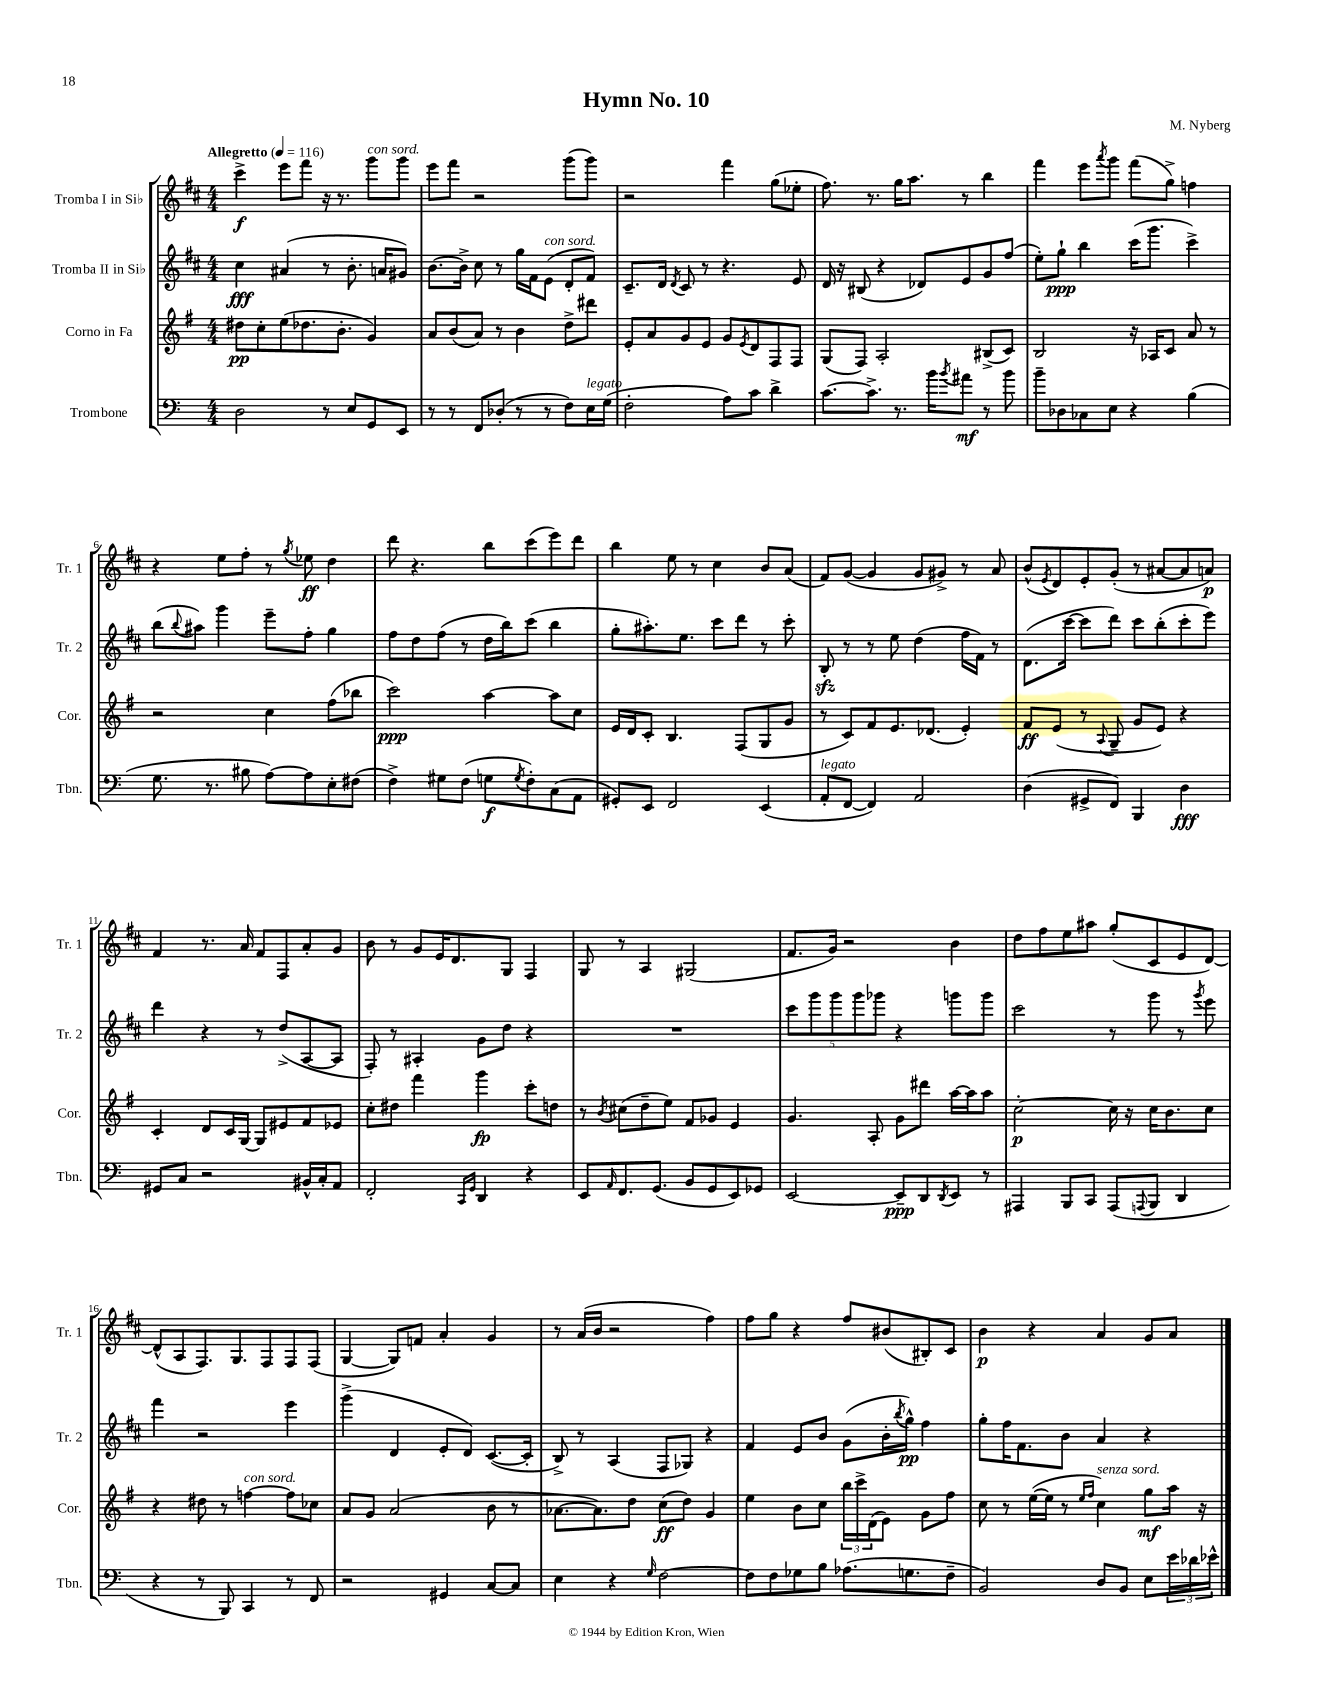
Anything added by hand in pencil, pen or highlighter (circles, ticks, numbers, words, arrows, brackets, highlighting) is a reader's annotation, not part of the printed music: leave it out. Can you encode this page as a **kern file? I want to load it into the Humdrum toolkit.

**kern	**kern	**kern	**kern
*staff4	*staff3	*staff2	*staff1
*clefF4	*clefG2	*clefG2	*clefG2
*k[]	*k[f#]	*k[f#c#]	*k[f#c#]
*M4/4	*M4/4	*M4/4	*M4/4
*MM116	*MM116	*MM116	*MM116
2D	8dd#	4cc#	4ccc#^
.	8cc'	.	.
.	(8ee	(4a#	8eee
.	8.dd-	.	8fff#
8r	.	8r	16r
.	8.b'	.	8.r
8E	.	8.b'	.
8GG	4g)	.	8ggg
.	.	16a	.
8EE	.	8g#)	8ggg
=	=	=	=
8r	8a	[8.b	8eee
8r	(8b	.	8fff#
.	.	16b^]	.
8FF	8a)	8cc#	2r
(8D-'	8r	8r	.
8r	4b	16gg	.
.	.	16f#	.
8r	.	(8e	.
8F)	8dd^	8d'	(8ggg
16E	8ddd#	8f#)	8ggg)
(16G	.	.	.
=	=	=	=
2F'	8e'	8.c#~	2r
.	8a	.	.
.	.	16d	.
.	.	8qd	.
.	8g	8c#	.
.	8e	8r	.
8A)	8g	4.r	4fff#
.	8qe	.	.
8c	8d	.	.
4d^	8F#	.	(8gg
.	8F#	8e	8ee-'
=	=	=	=
[8.c	(8G	16d	8.ff#)
.	.	16r	.
.	8F#)	(8B#	.
8.c^]	.	.	8.r
.	2A'	4r	.
8.r	.	.	16gg
.	.	.	8.aa
.	.	8d-)	.
16b	.	.	.
8qb	.	.	.
8a#	.	8e	8r
8r	(8B#^	8g	4bb
8b	8c)	(8ff#	.
=	=	=	=
8b~	2B	8ee')	4fff#
8D-	.	8gg`	.
8C-	.	4bb	8eee
.	.	.	8qaaa
8E	.	.	8ggg
4r	16r	(16ccc#	(8fff#
.	16A-	8.ggg	.
.	8c	.	8gg^)
(4B	8a	4ccc#^)	4ff
.	8r	.	.
=	=	=	=
8.G	2r	(8bb	4r
.	.	8qqbb	.
.	.	8aa#)	.
8.r	.	.	.
.	.	4ggg	8ee
8B#	.	.	8ff#'
[8A)	4cc	8eee~	8r
.	.	.	8qgg
8A]	.	8ff#'	8ee-
8E'	(8ff#	4gg	4dd
(8F#	8bb-	.	.
=	=	=	=
4F^)	2ccc)	8ff#	8ddd
.	.	8dd	4.r
8G#	.	(8ff#	.
(8F	.	8r	.
8G	[4aa	16dd	8bb
.	.	16bb)	.
8qG	.	.	.
8F')	.	(8ccc#	(8ccc#
(8C	8aa]	4bb	8eee)
8AA	8cc	.	8ddd
=	=	=	=
8GG#')	16e	8gg'	4bb
.	16d	.	.
8EE	8c'	8.aa#')	.
2FF	4.B	.	8ee
.	.	8.ee	.
.	.	.	8r
.	.	8ccc#	4cc#
.	(8F#	8ddd	.
(4EE	8G	8r	8b
.	8g	8ccc#'	(8a
=	=	=	=
8AA'	8r	8B'	8f#)
[8FF	8c)	8r	([8g
4FF])	8f#	8r	4g]
.	8.e	8ee	.
2AA	.	(4dd	8g
.	(8.d-	.	.
.	.	.	8g#^)
.	4e')	16ff#	8r
.	.	16f#)	.
.	.	8r	8a
=	=	=	=
(4D	8f#	(8.d	(8b^^
.	.	.	8qe
.	(8e	.	8d)
.	.	[16ccc#	.
8GG#^	8r	8ccc#]	8e'
.	8qqA	.	.
8FF)	8G~	8ddd)	(8g'
4BBB	8g	8ccc#	8r
.	8e)	(8bb'	[8a#
4D	4r	8ccc#'	8a#]
.	.	8eee)	8a)
=	=	=	=
8GG#	4c'	4ddd	4f#
8C	.	.	.
2r	8d	4r	8.r
.	16c	.	.
.	[16G	.	16a
.	8G]	8r	8f#
.	8e#	(8dd^	8F#
16BB#^^	8f#	[8A	8a'
16C'	.	.	.
8AA	8e-	8A]	8g
=	=	=	=
2FF'	8cc'	8F#')	8b
.	8dd#	8r	8r
.	4fff#	4A#'	8g
.	.	.	16e
.	.	.	8.d
16qqCC	.	.	.
16qqGG	.	.	.
4DD	4ggg	8g	.
.	.	8dd	8G
4r	8ccc'	4r	4F#
.	8dd	.	.
=	=	=	=
8EE	8r	1r	8G
16qqAA	8qb	.	.
8.FF	(8cc#	.	8r
.	8dd~	.	4A
(8.GG	.	.	.
.	8ee)	.	.
8BB	8f#	.	(2G#
8GG	8g-	.	.
8EE)	4e	.	.
8GG-	.	.	.
=	=	=	=
[2EE	4.g	10ccc#	8.f#
.	.	10ggg	.
.	.	.	16g)
.	.	10ggg	.
.	.	.	2r
.	.	10ggg	.
.	8A'	.	.
.	.	10ggg-	.
8EE~]	8g	4r	.
8DD	8ddd#	.	.
8qDD	.	.	.
8EE	[16aa	8ggg	4b
.	16aa]	.	.
8r	8aa	8ggg	.
=	=	=	=
4AAA#	[2cc'	2ccc#	8dd
.	.	.	8ff#
8BBB	.	.	8ee
8CC	.	.	8aa#
(8AAA#	16cc]	8r	(8gg'
.	16r	.	.
8qqAAA	.	.	.
8BBB	16cc	8ggg	8c#
.	8.b	.	.
4DD	.	8r	8e
.	.	8qggg	.
.	8cc	8eee	[8d)
=	=	=	=
4r	4r	4fff#	(8d^^]
.	.	.	8A
8r	8dd#	2r	8.F#)
8BBB)	8r	.	.
.	.	.	8.G
4CC	[4ff	.	.
.	.	.	8F#
8r	8ff]	4eee	8F#
8FF	8cc-	.	(8F#
=	=	=	=
2r	8a	(4ggg^	[4G
.	8g	.	.
.	(2a	4d	8G])
.	.	.	8f
4GG#	.	8e'	4a'
.	.	8d)	.
[8C	8b	([8.c#	4g
8C]	8r	.	.
.	.	16c#']	.
=	=	=	=
4E	[8.a-	8B^)	8r
.	.	8r	(16a
.	8.a-])	.	16b
4r	.	(4A	2r
.	8dd	.	.
16qqG	.	.	.
[2F	(8cc	8F#	.
.	8dd)	8G-)	.
.	4g	4r	4ff#)
=	=	=	=
8F]	4ee	4f#	8ff#
8F	.	.	8gg
8G-	8b	8e	4r
8B	8cc	8b	.
(8.A-	24bb	(8g	8ff#
.	24ccc^	.	.
.	(24d	.	.
.	8e)	16b'	(8b#
.	.	8qbb	.
8.G	.	16gg^^)	.
.	8g	4ff#	8B#')
8F~	8ff#	.	8c#
=	=	=	=
2BB)	8cc	8gg'	4b
.	8r	16ff#	.
.	.	8.f#	.
.	([16ee	.	4r
.	16ee]	.	.
.	8r	8b	.
.	16qqee	.	.
.	16qqff#	.	.
8D	4cc)	4a	4a
8BB	.	.	.
8E	8gg	4r	8g
24e	16aa	.	8a
24d-	.	.	.
.	16r	.	.
24e-^^	.	.	.
==	==	==	==
*-	*-	*-	*-
